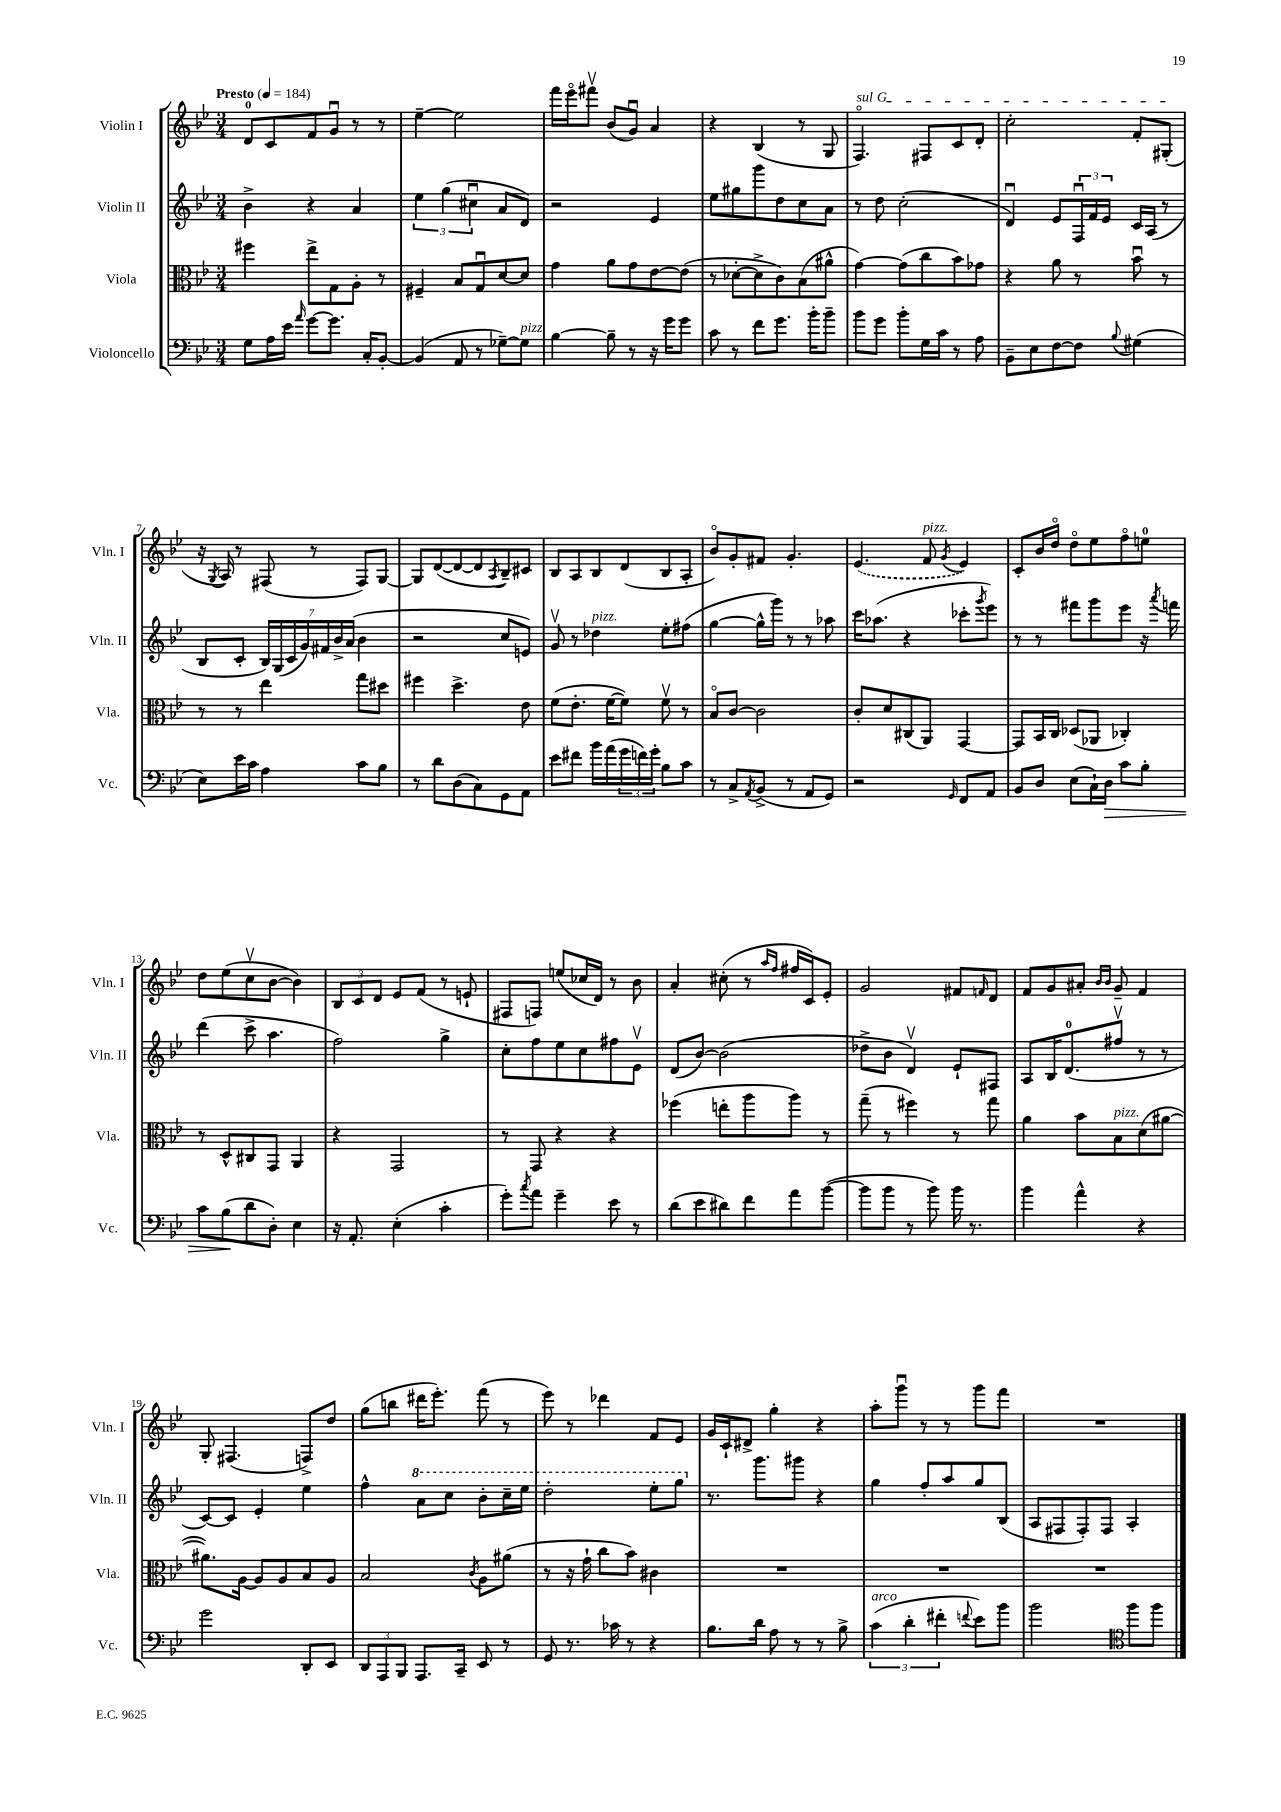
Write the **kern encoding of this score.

**kern	**kern	**kern	**kern
*staff4	*staff3	*staff2	*staff1
*clefF4	*clefC3	*clefG2	*clefG2
*k[b-e-]	*k[b-e-]	*k[b-e-]	*k[b-e-]
*M3/4	*M3/4	*M3/4	*M3/4
*MM184	*MM184	*MM184	*MM184
8G\L	4ff#\	4b-^\	8d/L
16A\L	.	.	8c/
16e-\JJ	.	.	.
16qqa/	.	.	.
[8g\L	8ee-^\L	4r	8f/
8.g\]J	8G\	.	8gu/J
.	8A'\J	4a/	8r
16C'/LK	.	.	.
[8BB-'/J	8r	.	8r
=	=	=	=
(4BB-/]	4F#~/	6ee-\	[4ee-~\
.	.	(6gg\	.
8AA/	8B-/L	.	2ee-\]
.	.	6cc#u\	.
8r	8Gu/	.	.
[8G-~\L)	[8d/	8a/L	.
8G-\]J	8d/]J	8d/J)	.
=	=	=	=
[4B-\	4g\	2r	16fff\LL
.	.	.	16eee-o\J
.	.	.	8fff#v\J
8B-~\]	8a\L	.	(8b-/L
8r	8g\	.	8gu/J)
16r	[8e-\	4e-/	4a/
16g\LK	.	.	.
8g\J	(8e-\]J	.	.
=	=	=	=
8c\	8r	8ee-\L	4r
8r	[8d-'\L	8gg#\	.
8f\L	8d-^\]	8ggg\	(4B-/
8.g\J	8c\)	8dd\	.
.	(8B-\	8cc\	8r
16b-'\LK	.	.	.
8b-~\J	8a#^^\J	8a\J	8G/
=	=	=	=
8b-\L	[4g\)	8r	4.Fo/)
8g\J	.	8dd\	.
8b-'\L	(8g\]L	(2cc'\	.
16G\L	8cc\	.	8F#/L
16c\JJ	.	.	.
8r	8b-\)	.	8c/
8A\	8g-\J	.	8d'/J
=	=	=	=
8BB-~\L	4r	4du/)	2cc'\
8E-\	.	.	.
[8F\	8a\	8e-/L	.
8F\]J	8r	24Fu/L	.
.	.	24f/	.
.	.	24e-/JJ	.
8qqB-/	.	.	.
(4G#\	8b-u\	16c/LL	8f'/L
.	.	(16A/JJ	.
.	8r	8r	(8G#'/J
=	=	=	=
8E-\L)	8r	8B-/L	16r
.	.	.	8qG/
.	.	.	16A/)
16e-\L	8r	8c'/J	8r
16c\JJ	.	.	.
4A\	4ee-\	28B-/LL)	(8F#/
.	.	(28G/	.
.	.	28c/	.
.	.	28g/)	.
.	.	.	8r
.	.	28f#/	.
.	.	28b-^/	.
.	.	(28a/JJ	.
8c\L	8gg\L	4b-\	8F#/L)
8B-\J	8dd#\J	.	[8G/J
=	=	=	=
8r	4ff#\	2r	8G/]L
8d\L	.	.	([8d/
(8D\	4.dd^\	.	8d/_
8C\)	.	.	8d/]
.	.	.	8qA/
8GG\	.	8cc/L	8B-~/)
8AA\J	8e-\	8e/J)	8c#/J
=	=	=	=
8e-\L	(8f\L	8gv/	8B-/L
8f#\J	8.e-'\J	8r	8A/
16b-\LL	.	4dd-\	8B-/
(16a\	[16f\LK	.	.
24g\	8f\]J)	.	(8d/
24f\)	.	.	.
24g'\JJ	.	.	.
8B-\L	8fv\	8ee-'\L	8B-/
8c\J	8r	(8ff#\J	8A'/J
=	=	=	=
8r	8B-o/L	[4gg\	8b-o/L)
8C^/L	[8c/J	.	8g'/
8qAA/	.	.	.
(8BB-^/J	2c\]	16gg^^\]LL	8f#/J
.	.	16ggg\JJ)	.
8r	.	8r	4.g'/
8AA/L	.	8r	.
8GG/J)	.	8aa-\	.
=	=	=	=
2r	8c'/L	16ccc\LK	(4.e-/
.	.	(8.aa-\J	.
.	8d/	.	.
.	(8C#/	4r	.
.	8AA/J)	.	8f/
16qqGG/	.	.	8qg/
8FF/L	[4GG/	8ccc-'\L	4e-/)
.	.	8qggg/	.
8AA/J	.	8eee-\J)	.
=	=	=	=
8BB-/L	8GG/]L	8r	8c'/L
8D/J	16BB-/L	8r	16b-/L
.	16C/JJ	.	16ddo/JJ
(8E-\L	(8D-/L	8fff#\L	8ddo\L
16C`\L)	8AA-/J	8ggg\	8ee-\
16D\JJ	.	.	.
8c\L	4C-'/)	8eee-\J	8ffo\
8B-'\J	.	16r	8ee\J
.	.	8qaaa/	.
.	.	16fff\	.
=	=	=	=
8c\L	8r	(4ddd\	8dd\L
(8B-\	8D^^/L	.	(8ee-\
8d\	8C#/	8ccc^\	8ccv\
8D'\J)	8GG/J	4.aa\	[8b-\J
4E-\	4AA/	.	4b-\])
=	=	=	=
16r	4r	2ff\)	12B-/L
8.AA'/	.	.	.
.	.	.	12c/
.	.	.	12d/J
(4E-'\	2GG/	.	8e-/L
.	.	.	(8f/J
4c'\	.	4gg^\	8r
.	.	.	8e`/
=	=	=	=
8g'\L)	8r	8cc'\L	8F#/L
8qcc/	.	.	.
8a\J	8GG/	8ff\	8F/J)
4g~\	4r	8ee-\	(8ee/L
.	.	8cc\	16cc-/L
.	.	.	16d/JJ)
8e-\	4r	8ff#\	8r
8r	.	8e-v\J	8b-\
=	=	=	=
(8d\L	(4ff-\	(8d/L	4a'/
8e-\	.	[8b-/J)	.
8d#\)	8ee'\L	(2b-\]	(8cc#'\
8f\	8aa\	.	8r
.	.	.	16qqaa/LL
.	.	.	16qqff/JJ
8a\	8aa\J)	.	16ff#/LL
.	.	.	16c/J)
([8b-\J	8r	.	8e-'/J
=	=	=	=
8b-\]L	(8gg~\	8dd-^\L	2g/
8b-\J	8r	8b-\J	.
8r	4ff#\)	4dv/)	.
8b-\)	.	.	.
16b-\	8r	8e-`/L	8f#/L
8.r	.	.	.
.	.	.	16qqf/
.	8gg\	8F#/J	8d/J
=	=	=	=
4b-\	4a\	8A/L	8f/L
.	.	16B-/K	8g/
.	.	(8.d/	.
4a^^\	8b-\L	.	8a#'/J
.	.	.	16qqb-/LL
.	.	.	16qqb-/JJ
.	8B-\	8ff#v/J	8g~/
4r	(8d\	8r	4f/
.	[8a#\J	8r	.
=	=	=	=
2g\	8.a#\]L)	[8c/L)	8G'/
.	.	8c/]J	(4.F#/
.	[16A\Jk	.	.
.	8A/]L	4e-'/	.
.	8A/	.	.
8DD'/L	8B-/	4ee-\	8F^/L)
8EE-/J	8A/J	.	8dd/J
=	=	=	=
12DD/L	2B-/	4ff^^\	(8gg\L
12AAA/	.	.	.
.	.	.	8bb\J
12BBB-/J	.	.	.
8.AAA/L	.	8aa\L	16ddd#\LK
.	.	.	8.eee-'\J)
.	.	8ccc\J	.
16CC~/Jk	.	.	.
.	8qc/	.	.
8EE-/	8A\L	8bb-'\L	(8fff\
8r	(8a#\J	16ccc~\L	8r
.	.	16eee-\JJ	.
=	=	=	=
8GG/	8r	2ddd'\	8eee-\)
8.r	16r	.	8r
.	16g`\	.	.
.	8cc\L	.	4ddd-\
16c-\	.	.	.
8r	8b-\J)	.	.
4r	4c#\	8eee-'\L	8f/L
.	.	8ggg\J	8e-/J
=	=	=	=
8.B-\L	2.r	8.r	16g/LL
.	.	.	16c`/J
.	.	.	8d#^/J
16d\Jk	.	8.ggg\L	.
8A\	.	.	4gg'\
8r	.	8ggg#\J	.
8r	.	4r	4r
8B-^\	.	.	.
=	=	=	=
(6c\	2.r	4gg\	8aa'\L
.	.	.	8gggu\J
6d'\	.	.	.
.	.	8ff'/L	8r
6f#'\	.	.	.
.	.	8aa/	8r
8qqf/	.	.	.
8e-\L)	.	8gg/	8ggg\L
8b-\J	.	(8B-/J	8fff\J
=	=	=	=
2b-\	2.r	8A/L	2.r
.	.	8F#/	.
.	.	8F#'/)	.
.	.	8F#/J	.
*clefC4	*	*	*
8ff\L	.	4A'/	.
8ff\J	.	.	.
==	==	==	==
*-	*-	*-	*-
